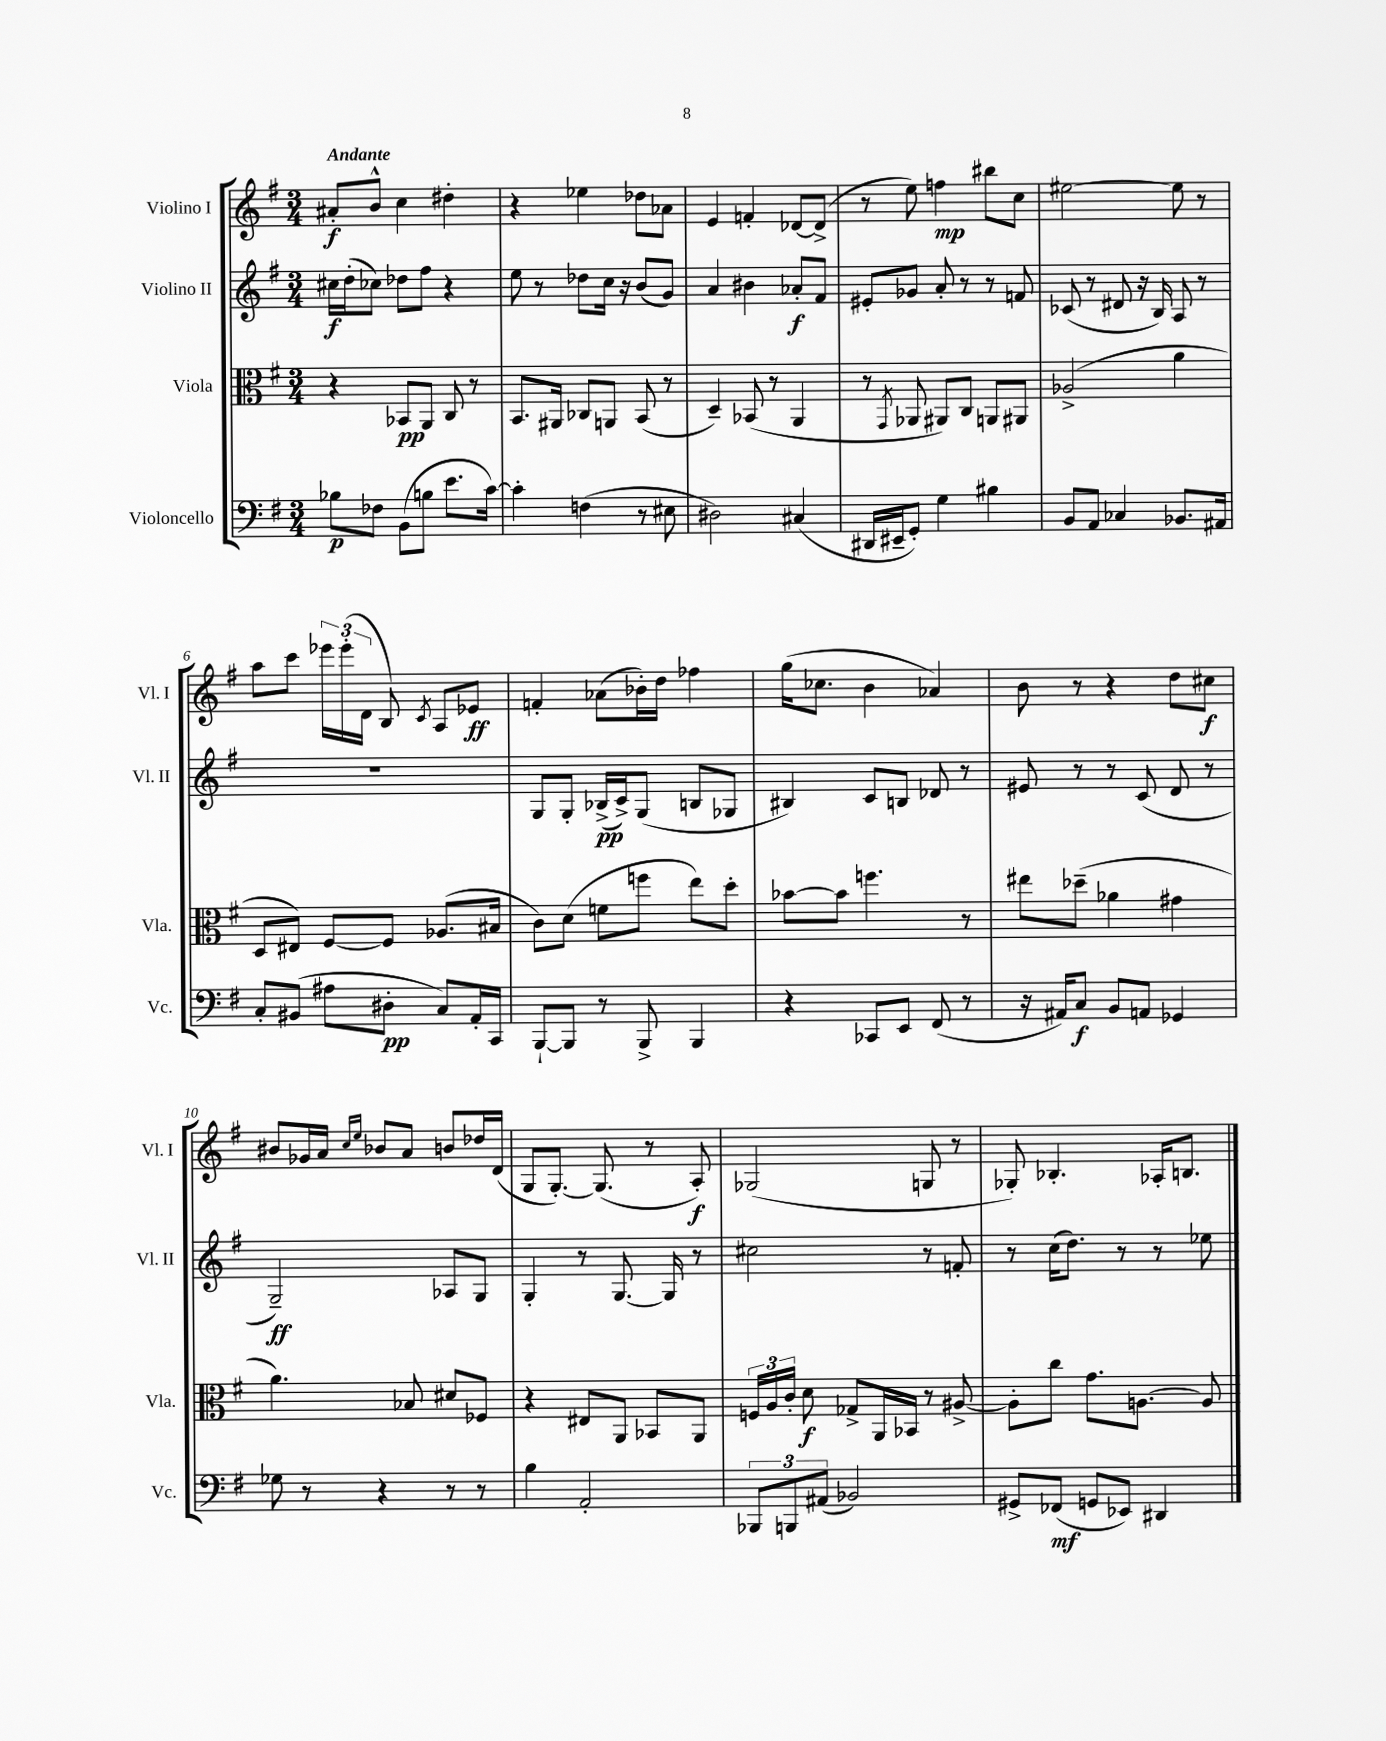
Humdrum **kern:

**kern	**dynam	**kern	**dynam	**kern	**dynam	**kern	**dynam
*part4	*part4	*part3	*part3	*part2	*part2	*part1	*part1
*staff4	*staff4	*staff3	*staff3	*staff2	*staff2	*staff1	*staff1
*I"Violoncello	*	*I"Viola	*	*I"Violino II	*	*I"Violino I	*
*I'Vc.	*	*I'Vla.	*	*I'Vl. II	*	*I'Vl. I	*
*clefF4	*	*clefC3	*	*clefG2	*	*clefG2	*
*k[f#]	*	*k[f#]	*	*k[f#]	*	*k[f#]	*
*M3/4	*	*M3/4	*	*M3/4	*	*M3/4	*
=1	=1	=1	=1	=1	=1	=1	=1
!	!	!	!	!	!	!LO:TX:a:B:t=Andante	!
8B-X\L	p	4r	.	16cc#X\LL	f	8a#X'/L	f
.	.	.	.	(16dd'\J	.	.	.
8F-X\J	.	.	.	8cc-X\J)	.	8b^^/J	.
(8BB\L	.	8BB-X/L	pp	8dd-X\L	.	4cc\	.
8Bn\J	.	8AA/J	.	8ff#\J	.	.	.
8.e\L	.	8C/	.	4r	.	4dd#X'\	.
.	.	8r	.	.	.	.	.
[16c\Jk)	.	.	.	.	.	.	.
=2	=2	=2	=2	=2	=2	=2	=2
4c'\]	.	8.BB/L	.	8ee\	.	4r	.
.	.	.	.	8r	.	.	.
.	.	16AA#X/Jk	.	.	.	.	.
(4Fn\	.	8C-X/L	.	8dd-X\L	.	4ee-X\	.
.	.	8AAn/J	.	16cc\Jk	.	.	.
.	.	.	.	16r	.	.	.
8r	.	(8BB/	.	(8b/L	.	8dd-X\L	.
8E#X\	.	8r	.	8g/J)	.	8a-X\J	.
=3	=3	=3	=3	=3	=3	=3	=3
2D#X\)	.	4D~/)	.	4a/	.	4e/	.
.	.	(8BB-X/	.	4b#X\	.	4fn'/	.
.	.	8r	.	.	.	.	.
(4C#X/	.	4AA/	.	8a-X'/L	f	[8d-X/L	.
.	.	.	.	8f#/J	.	(8d-^/J]	.
=4	=4	=4	=4	=4	=4	=4	=4
16DD#X/LL	.	8r	.	8e#X'/L	.	8r	.
16EE#X~/J	.	.	.	.	.	.	.
.	.	8qGG/	.	.	.	.	.
8GG'/J)	.	8AA-X/	.	8g-X/J	.	8ee\)	.
4G\	.	8AA#X/L)	.	8a'/	.	4ffn\	mp
.	.	8C/J	.	8r	.	.	.
4B#X\	.	8AAn/L	.	8r	.	8bb#X\L	.
.	.	8AA#X/J	.	8fn/	.	8cc\J	.
=5	=5	=5	=5	=5	=5	=5	=5
8BB/L	.	(2A-X^/	.	(8c-X/	.	[2ee#X\	.
8AA/J	.	.	.	8r	.	.	.
4C-X/	.	.	.	8d#X/	.	.	.
.	.	.	.	16r	.	.	.
.	.	.	.	16B/)	.	.	.
8.BB-X/L	.	4a\	.	8A/	.	8ee#\]	.
.	.	.	.	8r	.	8r	.
16AA#X/Jk	.	.	.	.	.	.	.
!!LO:LB:g=z
=6	=6	=6	=6	=6	=6	=6	=6
8C'/L	.	8D/L	.	2.r	.	8aa\L	.
(8BB#X/J	.	8E#X/J)	.	.	.	8ccc\J	.
8A#X\L	.	[8F#/L	.	.	.	24eee-X\LL	.
.	.	.	.	.	.	(24eee-'\	.
.	.	.	.	.	.	24d\JJ	.
8D#X'\J	pp	8F#/J]	.	.	.	8B/)	.
.	.	.	.	.	.	8qc/	.
8C/L)	.	(8.A-X/L	.	.	.	8A/L	.
16AA'/L	.	.	.	.	.	8e-X/J	ff
16CC/JJ	.	16B#X/Jk	.	.	.	.	.
=7	=7	=7	=7	=7	=7	=7	=7
[8BBB`/L	.	8c\L)	.	8G/L	.	4fn'/	.
8BBB/J]	.	(8d\J	.	8G'/J	.	.	.
8r	.	8fn\L	.	(16B-X^/LL	pp	(8a-X\L	.
.	.	.	.	16c^/J)	.	.	.
8BBB^/	.	8ffn\J	.	(8G/J	.	16b-X'\L)	.
.	.	.	.	.	.	16dd\JJ	.
4BBB/	.	8ee\L)	.	8Bn/L	.	4ff-X\	.
.	.	8dd'\J	.	8G-X/J	.	.	.
=8	=8	=8	=8	=8	=8	=8	=8
4r	.	[8b-X\L	.	4B#X/)	.	(16gg\KL	.
.	.	.	.	.	.	8.cc-X\J	.
.	.	8b-\J]	.	.	.	.	.
8CC-X/L	.	4.ffn\	.	8c/L	.	4b\	.
8EE/J	.	.	.	8Bn/J	.	.	.
(8FF#/	.	.	.	8d-X/	.	4a-X/)	.
8r	.	8r	.	8r	.	.	.
=9	=9	=9	=9	=9	=9	=9	=9
16r	.	8ee#X\L	.	8e#X/	.	8b\	.
16AA#X/KL)	.	.	.	.	.	.	.
8C/J	f	(8dd-X~\J	.	8r	.	8r	.
8BB/L	.	4a-X\	.	8r	.	4r	.
8AAn/J	.	.	.	(8c/	.	.	.
4GG-X/	.	4g#X\	.	8d/	.	8dd\L	.
.	.	.	.	8r	.	8cc#X\J	f
!!LO:LB:g=z
=10	=10	=10	=10	=10	=10	=10	=10
8G-X\	.	4.a\)	.	2G~/)	ff	8b#X/L	.
8r	.	.	.	.	.	16g-X/L	.
.	.	.	.	.	.	16a/JJ	.
.	.	.	.	.	.	16qqcc/LL	.
.	.	.	.	.	.	16qqee/JJ	.
4r	.	.	.	.	.	8b-X/L	.
.	.	8B-X/	.	.	.	8a/J	.
8r	.	8d#X/L	.	8A-X/L	.	8bn/L	.
8r	.	8F-X/J	.	8G/J	.	16dd-X/L	.
.	.	.	.	.	.	(16d/JJ	.
=11	=11	=11	=11	=11	=11	=11	=11
4B\	.	4r	.	4G'/	.	8G/L	.
.	.	.	.	.	.	[8.G'/J)	.
2AA'/	.	8E#X/L	.	8r	.	.	.
.	.	.	.	.	.	(8.G/]	.
.	.	8AA/J	.	[8.G/	.	.	.
.	.	8BB-X/L	.	.	.	8r	.
.	.	.	.	16G/]	.	.	.
.	.	8AA/J	.	8r	.	8A'/)	f
=12	=12	=12	=12	=12	=12	=12	=12
12BBB-X/L	.	24Fn/LL	.	2cc#X\	.	(2G-X/	.
.	.	24A/	.	.	.	.	.
12BBBn/	.	24c'/JJ	.	.	.	.	.
.	.	8d\	f	.	.	.	.
(12AA#X/J	.	.	.	.	.	.	.
2BB-X/)	.	8G-X^/L	.	.	.	.	.
.	.	16AA/L	.	.	.	.	.
.	.	16BB-X/JJ	.	.	.	.	.
.	.	8r	.	8r	.	8Gn/	.
.	.	[8A#X^/	.	8fn'/	.	8r	.
=13	=13	=13	=13	=13	=13	=13	=13
8GG#X^/L	.	8A#'\L]	.	8r	.	8G-X'/)	.
(8FF-X/J	mf	8cc\J	.	(16cc\KL	.	4.B-X'/	.
.	.	.	.	8.dd\J)	.	.	.
8GGn/L	.	8.g\L	.	.	.	.	.
8EE-X/J)	.	.	.	8r	.	.	.
.	.	[8.An\J	.	.	.	.	.
4DD#X/	.	.	.	8r	.	16A-X'/KL	.
.	.	.	.	.	.	8.Bn/J	.
.	.	8A/]	.	8ee-X\	.	.	.
==	==	==	==	==	==	==	==
*-	*-	*-	*-	*-	*-	*-	*-
